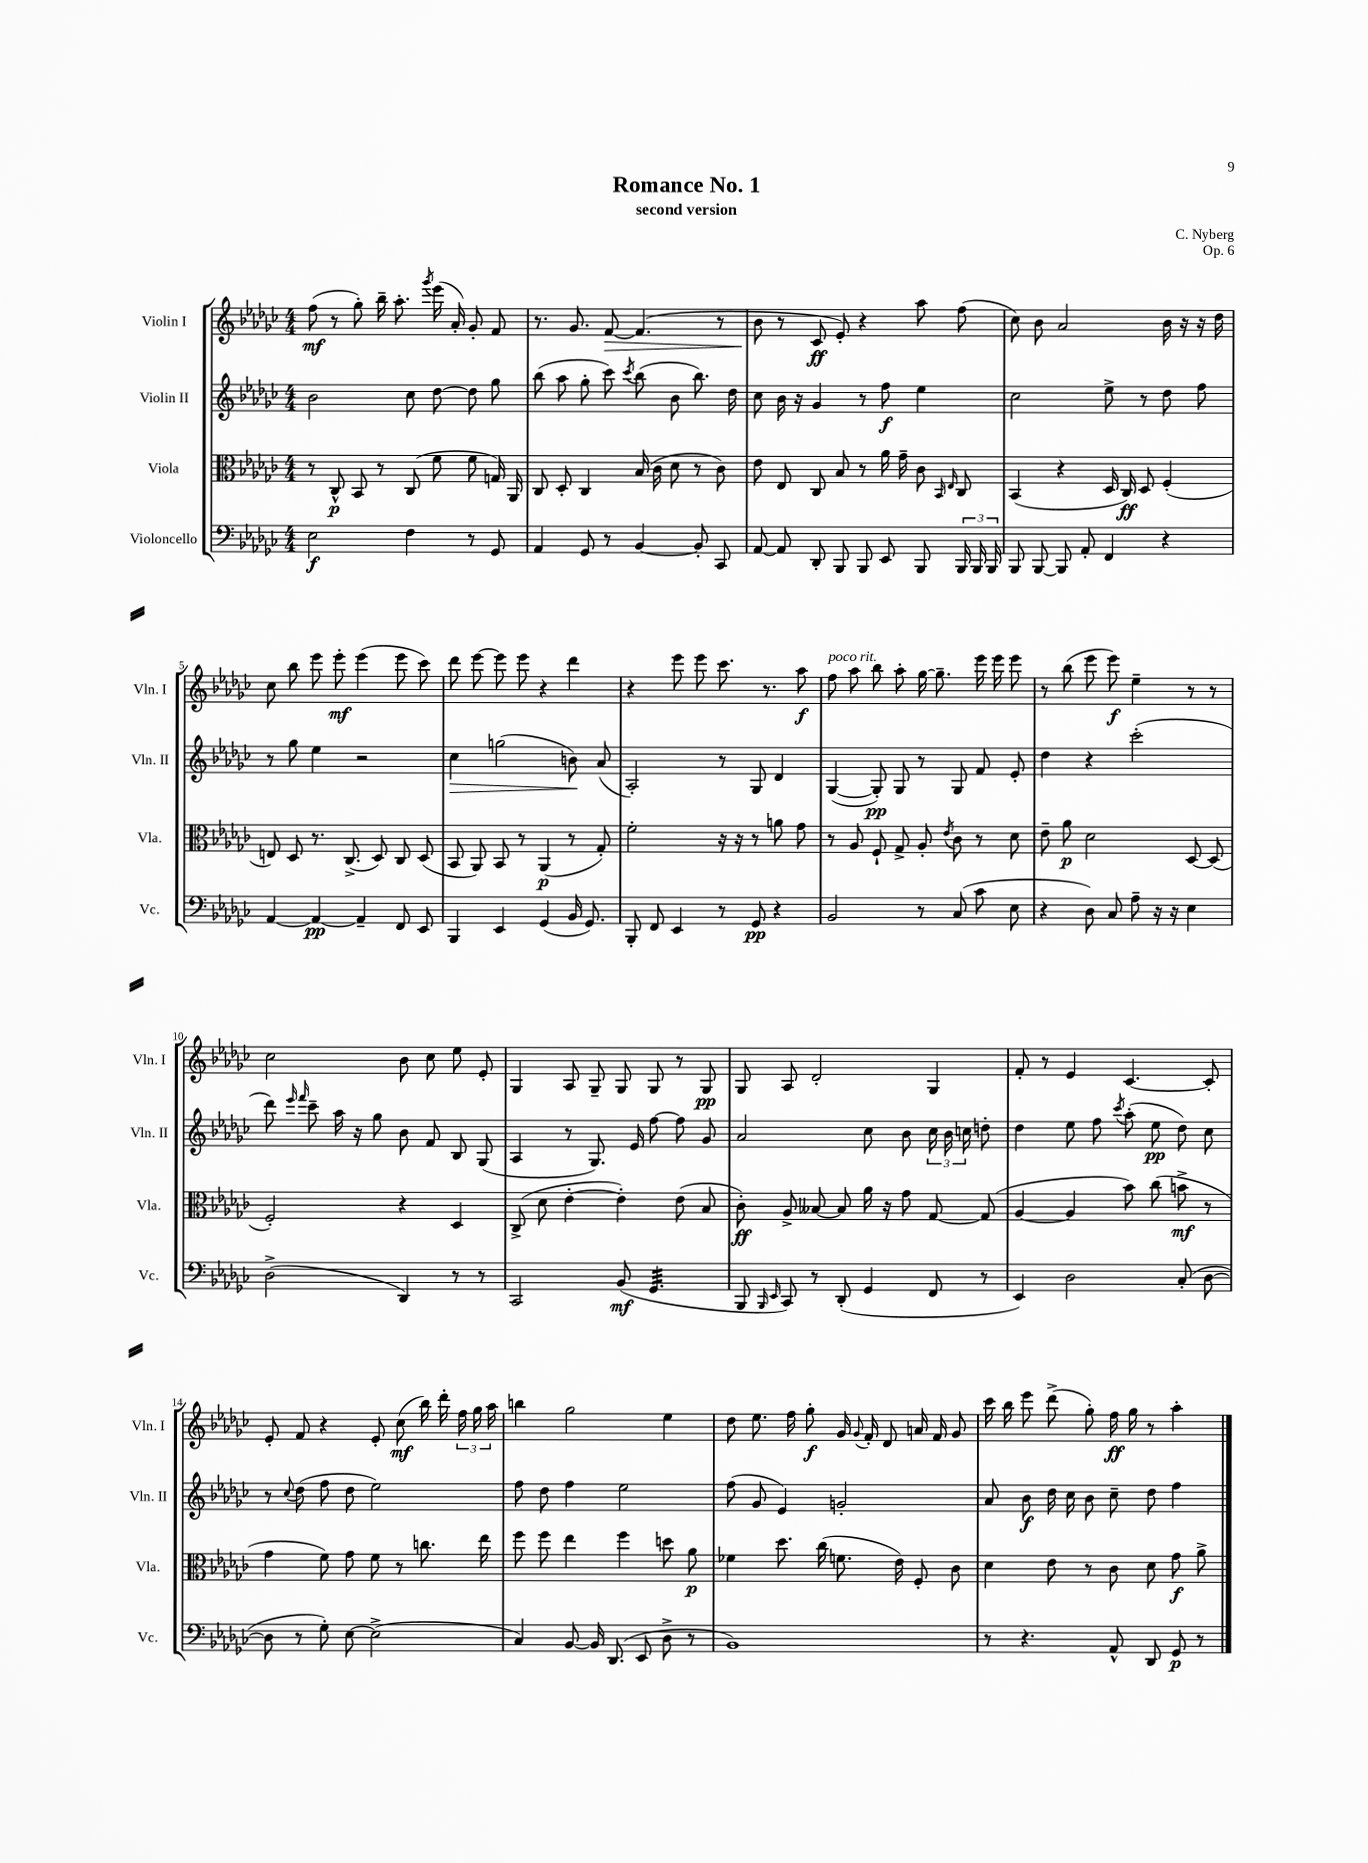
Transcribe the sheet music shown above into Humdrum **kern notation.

**kern	**kern	**kern	**kern
*staff4	*staff3	*staff2	*staff1
*clefF4	*clefC3	*clefG2	*clefG2
*k[b-e-a-d-g-c-]	*k[b-e-a-d-g-c-]	*k[b-e-a-d-g-c-]	*k[b-e-a-d-g-c-]
*M4/4	*M4/4	*M4/4	*M4/4
2E-	8r	2b-	(8ff
.	8C-^^	.	8r
.	8BB-	.	8gg-')
.	8r	.	16bb-~
.	.	.	8.aa-'
4F	(8C-	8cc-	.
.	.	.	8qggg-
.	8f	[8dd-	(16eee-
.	.	.	16a-')
8r	8f	8dd-]	8g-'
8GG-	16G)	8gg-	8f
.	16AA-	.	.
=	=	=	=
4AA-	8C-	(8bb-	8.r
.	8D-'	8aa-	.
.	.	.	8.g-
8GG-	4C-	8gg-'	.
8r	.	8ccc-)	[8f
.	.	8qccc-	.
[4BB-	(16B-	(8bb-	(4.f]
.	16c-	.	.
.	8d-	8b-	.
8BB-']	8r	8.bb-)	.
8CC-	8c-)	.	8r
.	.	16dd-	.
=	=	=	=
[8AA-	8e-	8cc-	8b-
8AA-]	8E-	16b-	8r
.	.	16r	.
8DD-'	8C-	4g-	8c-
8BBB-	8B-	.	8e-')
8BBB-	8r	8r	4r
8EE-	16a-	8ff	.
.	16g-~	.	.
8BBB-	8c-	4ee-	8aa-
.	16qqBB-	.	.
.	16qqE-	.	.
24BBB-	8C-	.	(8ff
24BBB-	.	.	.
24BBB-	.	.	.
=	=	=	=
8BBB-	(4BB-	2cc-	8cc-)
[8BBB-	.	.	8b-
8BBB-]	4r	.	2a-
8AA-'	.	.	.
4FF	16D-	8ee-^	.
.	16C-)	.	.
.	8D-	8r	.
4r	(4F'	8dd-	16b-
.	.	.	16r
.	.	8ff	16r
.	.	.	16dd-
=	=	=	=
[4AA-	8E)	8r	8cc-
.	8D-	8gg-	8bb-
4AA-_	8.r	4ee-	8eee-
.	.	.	8eee-'
.	(8.C-^	.	.
4AA-~]	.	2r	(4eee-
.	8D-)	.	.
8FF	8C-	.	8eee-
8EE-	(8D-	.	8ccc-)
=	=	=	=
4BBB-	8BB-	4cc-	8ddd-
.	8AA-)	.	[8eee-
4EE-	8BB-	(2gg	8eee-]
.	8r	.	8eee-
(4GG-	(4AA-	.	4r
16BB-	8r	8b)	4ddd-
8.GG-)	.	.	.
.	8G-')	(8a-	.
=	=	=	=
8BBB-'	2f'	2A-')	4r
8FF	.	.	.
4EE-	.	.	8eee-
.	.	.	8eee-
8r	16r	8r	8.ccc-
.	16r	.	.
8GG-	8r	8G-	.
.	.	.	8.r
4r	8a	4d-	.
.	8g-	.	8aa-
=	=	=	=
2BB-	8r	([4G-	8ff
.	8A-	.	8aa-
.	8F`	8G-'])	8bb-
.	8G-^	8G-	8aa-'
8r	8A-'	8r	[16gg-
.	.	.	8.gg-~]
.	8qe-	.	.
(8C-	8c-	8G-	.
8c-	8r	8f	16eee-
.	.	.	16eee-
8E-	8d-	8e-'	8eee-
=	=	=	=
4r	8e-~	4dd-	8r
.	8a-	.	(8bb-
8D-)	2d-	4r	8eee-
8C-	.	.	8eee-)
8A-~	.	(2ccc-'	4ee-~
16r	.	.	.
16r	.	.	.
4E-	[8D-	.	8r
.	(8D-]	.	8r
=	=	=	=
(2D-^	2F')	8ddd-)	2cc-
.	.	16qqeee-	.
.	.	16qqfff	.
.	.	8ccc-~	.
.	.	16aa-	.
.	.	16r	.
.	.	8gg-	.
4DD-)	4r	8b-	8b-
.	.	8f	8cc-
8r	4D-	8B-	8ee-
8r	.	(8G-	8e-'
=	=	=	=
2CC-	(8C-^	4A-	4G-
.	8d-	.	.
.	[4e-'	8r	8A-
.	.	8.G-)	8G-~
(8BB-	4e-'])	.	8G-
.	.	16e-	.
4.GG-	.	[8ff	8G-
.	(8e-	8ff]	8r
.	8B-	8g-	8G-
=	=	=	=
8BBB-	8c-')	2a-	8G-
16qqBBB-	.	.	.
16qqEE-	.	.	.
8CC-)	8A-^	.	8A-
8r	[8B--	.	2d-'
(8DD-'	8B--]	.	.
4GG-	16a-	8cc-	.
.	16r	.	.
.	8g-	8b-	.
8FF	[8G-	24cc-	4G-
.	.	24b-	.
.	.	24cc	.
8r	(8G-]	8dd'	.
=	=	=	=
4EE-)	[4A-	4dd-	8f'
.	.	.	8r
2D-	4A-]	8ee-	4e-
.	.	8ff	.
.	.	8qccc-	.
.	8b-)	(8aa-'	[4.c-
.	(8cc-	8ee-	.
(8C-'	8b^	8dd-)	.
[8D-	8r	8cc-	8c-']
=	=	=	=
8D-]	4g-	8r	8e-'
.	.	8qqcc-	.
8r	.	(8dd-	8f
8G-')	8f)	8ff	4r
[8E-	8g-	8dd-	.
(2E-^]	8f	2ee-)	8e-'
.	8r	.	(8cc-
.	8.cc	.	16bb-)
.	.	.	16ddd-'
.	.	.	24ff
.	.	.	24gg-
.	16ee-	.	.
.	.	.	24aa-
=	=	=	=
4C-)	8ff	8ff	4bb
.	8ff	8dd-	.
[8BB-	4ee-	4ff	2gg-
16BB-]	.	.	.
(8.DD-	.	.	.
.	4ff	2ee-	.
8EE-	.	.	.
8D-^	8dd	.	4ee-
8r	8a-	.	.
=	=	=	=
1BB-)	4f-	(8ff	8dd-
.	.	8g-	8.ee-
.	8.dd-	4e-)	.
.	.	.	16ff
.	.	.	8gg-'
.	(16cc-	.	.
.	8.f	2g'	16g-
.	.	.	8qqg-
.	.	.	16f'
.	.	.	8d-
.	16e-)	.	.
.	8F'	.	16a
.	.	.	16f
.	8c-	.	8g-
=	=	=	=
8r	4d-	8a-	16ccc-
.	.	.	16bb-
4.r	.	8b-	8eee-
.	8e-	16dd-	(8ddd-^
.	.	16cc-	.
.	8r	8b-	8gg-')
8AA-^^	8c-	8cc-~	16ff
.	.	.	16gg-
8DD-	8d-	8dd-	8r
8GG-	8g-	4ff	4aa-'
8r	8a-^	.	.
==	==	==	==
*-	*-	*-	*-
